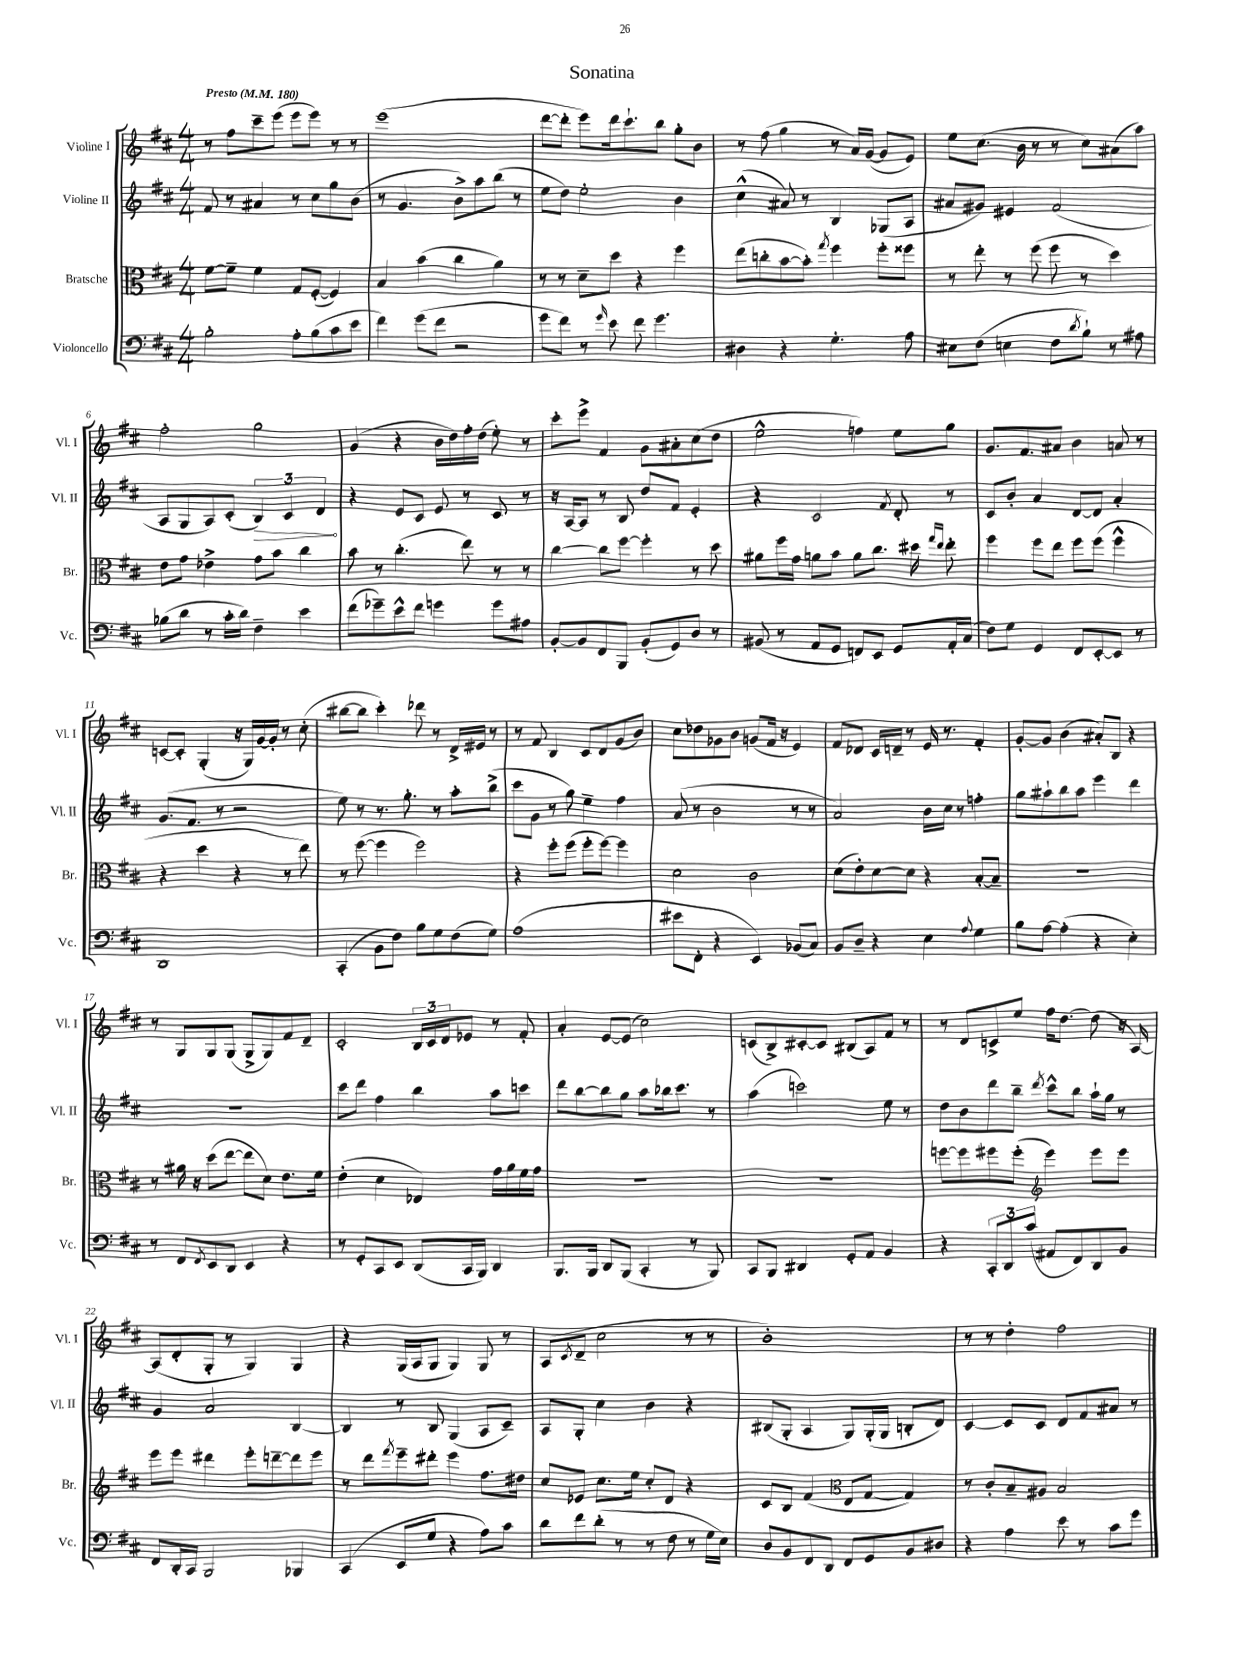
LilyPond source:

\header { title = "Sonatina" }
<<
\new StaffGroup <<
\new Staff = "s0" \with { instrumentName = "Violine I" shortInstrumentName = "Vl. I" } {
    \clef treble \key d \major \numericTimeSignature \time 4/4 \tempo "Presto" 4 = 180
    r8 fis''8 cis'''8-- e'''8( e'''8 e'''8) r8 r8 |
    e'''1( |
    d'''8~ d'''8-. e'''8) d'''16 cis'''8.-! b''8 g''8-. b'8 |
    r8 fis''8( g''4 r8 a'16) g'16~( g'8 e'8) |
    e''8 cis''8.( b'16 r8 r8 cis''8) ais'8( a''8) |
    fis''2-. g''2 |
    g'4( r4 b'16 d''16) fis''16-. d''16( e''8-.) r8 |
    cis'''8-. e'''8-> fis'4 g'8 ais'8-. cis''8( d''8 |
    e''2-^ f''4) e''8 g''8 |
    g'8. fis'8. ais'8 b'4 a'8 r8 |
    c'8~ c'8-. g4-.( r16 g16) g'16~ g'16-. r8 cis''8-.( |
    bis''8~ bis''8 cis'''4-.) des'''8 r8 d'16-> eis'16 r8 |
    r8 fis'8 b4 cis'8 d'8 g'8( b'8) |
    cis''8 des''8 ges'8 b'8 g'8( fis'16 r16 e'4) |
    fis'8 des'8 cis'16 d'16-- r8 e'16 r8. fis'4-. |
    g'8~-. g'8 b'4( ais'8-.) b8 r4 |
    r8 g8 g8 g8( g8-> g8) fis'8 d'8-- |
    cis'2-. \tuplet 3/2 { b16 cis'16 d'16 } ees'8 r8 fis'8-. |
    a'4-. e'8~ e'8( cis''2) |
    c'8( b8->) cis'8~-. cis'8 bis8( a8) fis'8 r8 |
    r8 d'8 c'8-> e''8 fis''16 d''8.~ d''8( r16 a16~) |
    a8( d'8-. g8-. r8 g4) g4 |
    r4 g16( a16 g8 g4) g8 r8 |
    a8( \acciaccatura { cis'8 } d'8-- cis''2 r8 r8 |
    b'1-.) |
    r8 r8 d''4-. fis''2 \bar "|." |
}
\new Staff = "s1" \with { instrumentName = "Violine II" shortInstrumentName = "Vl. II" } {
    \clef treble \key d \major \numericTimeSignature \time 4/4
    fis'8 r8 ais'4 r8 cis''8 g''8 b'8( |
    r8 g'4. b'8->) a''8 b''8( r8 |
    e''8 d''8) e''2-. b'4 |
    cis''4-^( ais'8) r8 b4 ges8( a8 |
    ais'8 gis'8) eis'4 fis'2( |
    a8 g8 a8) cis'8-.( \tuplet 3/2 { \once \override Hairpin.circled-tip = ##t b4\>) cis'4 d'4\! } |
    r4 e'8 cis'8 e'8 r8 cis'8 r8 |
    r16 a16~ a8 r8 b8 d''8 fis'8 e'4-. |
    r4 cis'2 \acciaccatura { fis'8 } d'8-. r8 |
    cis'8 b'8-. a'4 d'8~ d'8 a'4-. |
    g'8.( fis'8. r8 r2 |
    e''8) r8 r8. g''8.-. r8 a''8-. b''8->( |
    cis'''8 g'8 r8 g''8) e''4-- fis''4 |
    a'8( r8 b'2 r8 r8 |
    a'2) b'16 cis''16 r8 f''4-. |
    g''8 ais''8-! b''8 ais''8 e'''4 d'''4 |
    R1 |
    cis'''8 d'''8 fis''4 b''4 a''8 c'''8 |
    d'''8 b''8~ b''8 g''8 a''8 bes''16 cis'''8. r8 |
    a''4( c'''2) e''8 r8 |
    d''8 b'8 d'''8 b''8-- \acciaccatura { d'''8 } cis'''8-^ b''8 a''16-! g''16 r8 |
    g'4 a'2 b4~ |
    b4 r8 b8 g4( a8 cis'8--) |
    a8 g8-. cis''4 b'4 r4 |
    bis8( g8-. a4 g8) g16-.( g16 b8-. d'8) |
    cis'4~ cis'8 cis'8 d'8 fis'8 ais'8 r8 \bar "|." |
}
\new Staff = "s2" \with { instrumentName = "Bratsche" shortInstrumentName = "Br." } {
    \clef alto \key d \major \numericTimeSignature \time 4/4
    fis'8~ fis'8-- fis'4 g8 fis8~-.( fis4) |
    b4 b'4( cis''4 a'4) |
    r8 r8 d'8-- d''8 r4 fis''4 |
    e''8( c''8-. b'8~ b'8-.) \acciaccatura { g''8 } fis''4 fis''8-. fisis''8 |
    r8 e''8-. r8 fis''8( fis''8 r8 d''4) |
    e'8 g'8 ees'4-> g'8 b'8 cis''4 |
    b'8 r8 cis''4.-.( e''8) r8 r8 |
    cis''4~ cis''8 fis''8~ fis''4-. r8 d''8 |
    ais'8 fis''16 g'16 a'8 b'8 a'8 cis''8. dis''16 \grace { g''16 e''16 } e''8-. |
    fis''4 fis''8 e''8 fis''8 fis''8( fis''4-^ |
    r4 d''4 r4 r8 e''8) |
    r8 fis''8~( fis''4 fis''2) |
    r4 fis''8-. fis''8( fis''8-. fis''8~) fis''4 |
    d'2 cis'2 |
    d'8( e'8-.) d'8~ d'8 r4 b8~-. b8-- |
    R1 |
    r8 ais'16 r16 d''8( e''8~ e''8 d'8) e'8. fis'16 |
    e'4-.( d'4 ees4) g'16 a'16 fis'16 g'16 |
    R1 |
    R1 |
    f''8~ f''8 fis''8 fis''8-.( \clef treble e'''4) e'''8 e'''8 |
    e'''8 e'''8 dis'''4 e'''8-. d'''8~-- d'''8 e'''8 |
    r8 d'''8 \acciaccatura { fis'''8 } e'''8-- dis'''8-. e'''4 fis''8. dis''16 |
    cis''8 ees'8 cis''8. e''16 cis''8-. d'8 r4 |
    cis'8 b8 fis'4( \clef alto e8 g8~ g4) |
    r8 cis'8-. b8-- ais8 b2 \bar "|." |
}
\new Staff = "s3" \with { instrumentName = "Violoncello" shortInstrumentName = "Vc." } {
    \clef bass \key d \major \numericTimeSignature \time 4/4
    b2-. a8-. b8( cis'8 e'8 |
    fis'4) g'8( fis'8 r2 |
    g'8 fis'8) r8 \grace { g'16 } e'8 fis'8 g'4. |
    dis4 r4 g4.-. a8 |
    eis8 fis8( e4 fis8 \acciaccatura { d'8 } b8-!) r8 ais8 |
    bes8( d'8 r8 cis'16-. d'16) fis4-- e'4 |
    fis'8( ges'8--) e'8-^ fis'8 g'4 g'8 ais8 |
    b,8~-. b,8 fis,8 b,,8 b,8-.( g,8) d8 r8 |
    bis,8( r8 a,8 g,8 f,8) e,8 g,8 a,16-. cis16( |
    fis8) g8 g,4 fis,8 e,8~-. e,8 r8 |
    d,1 |
    cis,4-.( b,8 fis8) b8 g8 fis8( g8) |
    a1( |
    eis'8 fis,8-. r4 e,4) bes,8( cis8) |
    b,8 d8-- r4 e4 \appoggiatura { a8 } g4 |
    b8 a8~ a4-.( r4 e4-.) |
    r8 fis,8 \acciaccatura { fis,8 } e,8 d,8 e,4 r4 |
    r8 g,8-. cis,8 e,8 d,8( cis,16 b,,16) d,4 |
    b,,8. b,,16 d,8 b,,8( cis,4-. r8 b,,8) |
    cis,8 b,,8 dis,4 g,8-. a,8 b,4 |
    r4 \tuplet 3/2 { cis,8-. d,8 cis'8( } ais,8 fis,8) d,8 b,8 |
    fis,8 d,16-. cis,16 b,,2 bes,,4 |
    cis,4( e,8 g8 r4 a8) cis'8 |
    d'8 fis'8 d'8-.( r8 r8 fis8 r8 g16 e16) |
    d8 b,8 fis,8 d,8 fis,8 g,8 b,8 dis8 |
    r4 a4 e'8 r8 cis'8 g'8 \bar "|." |
}
>>
>>
